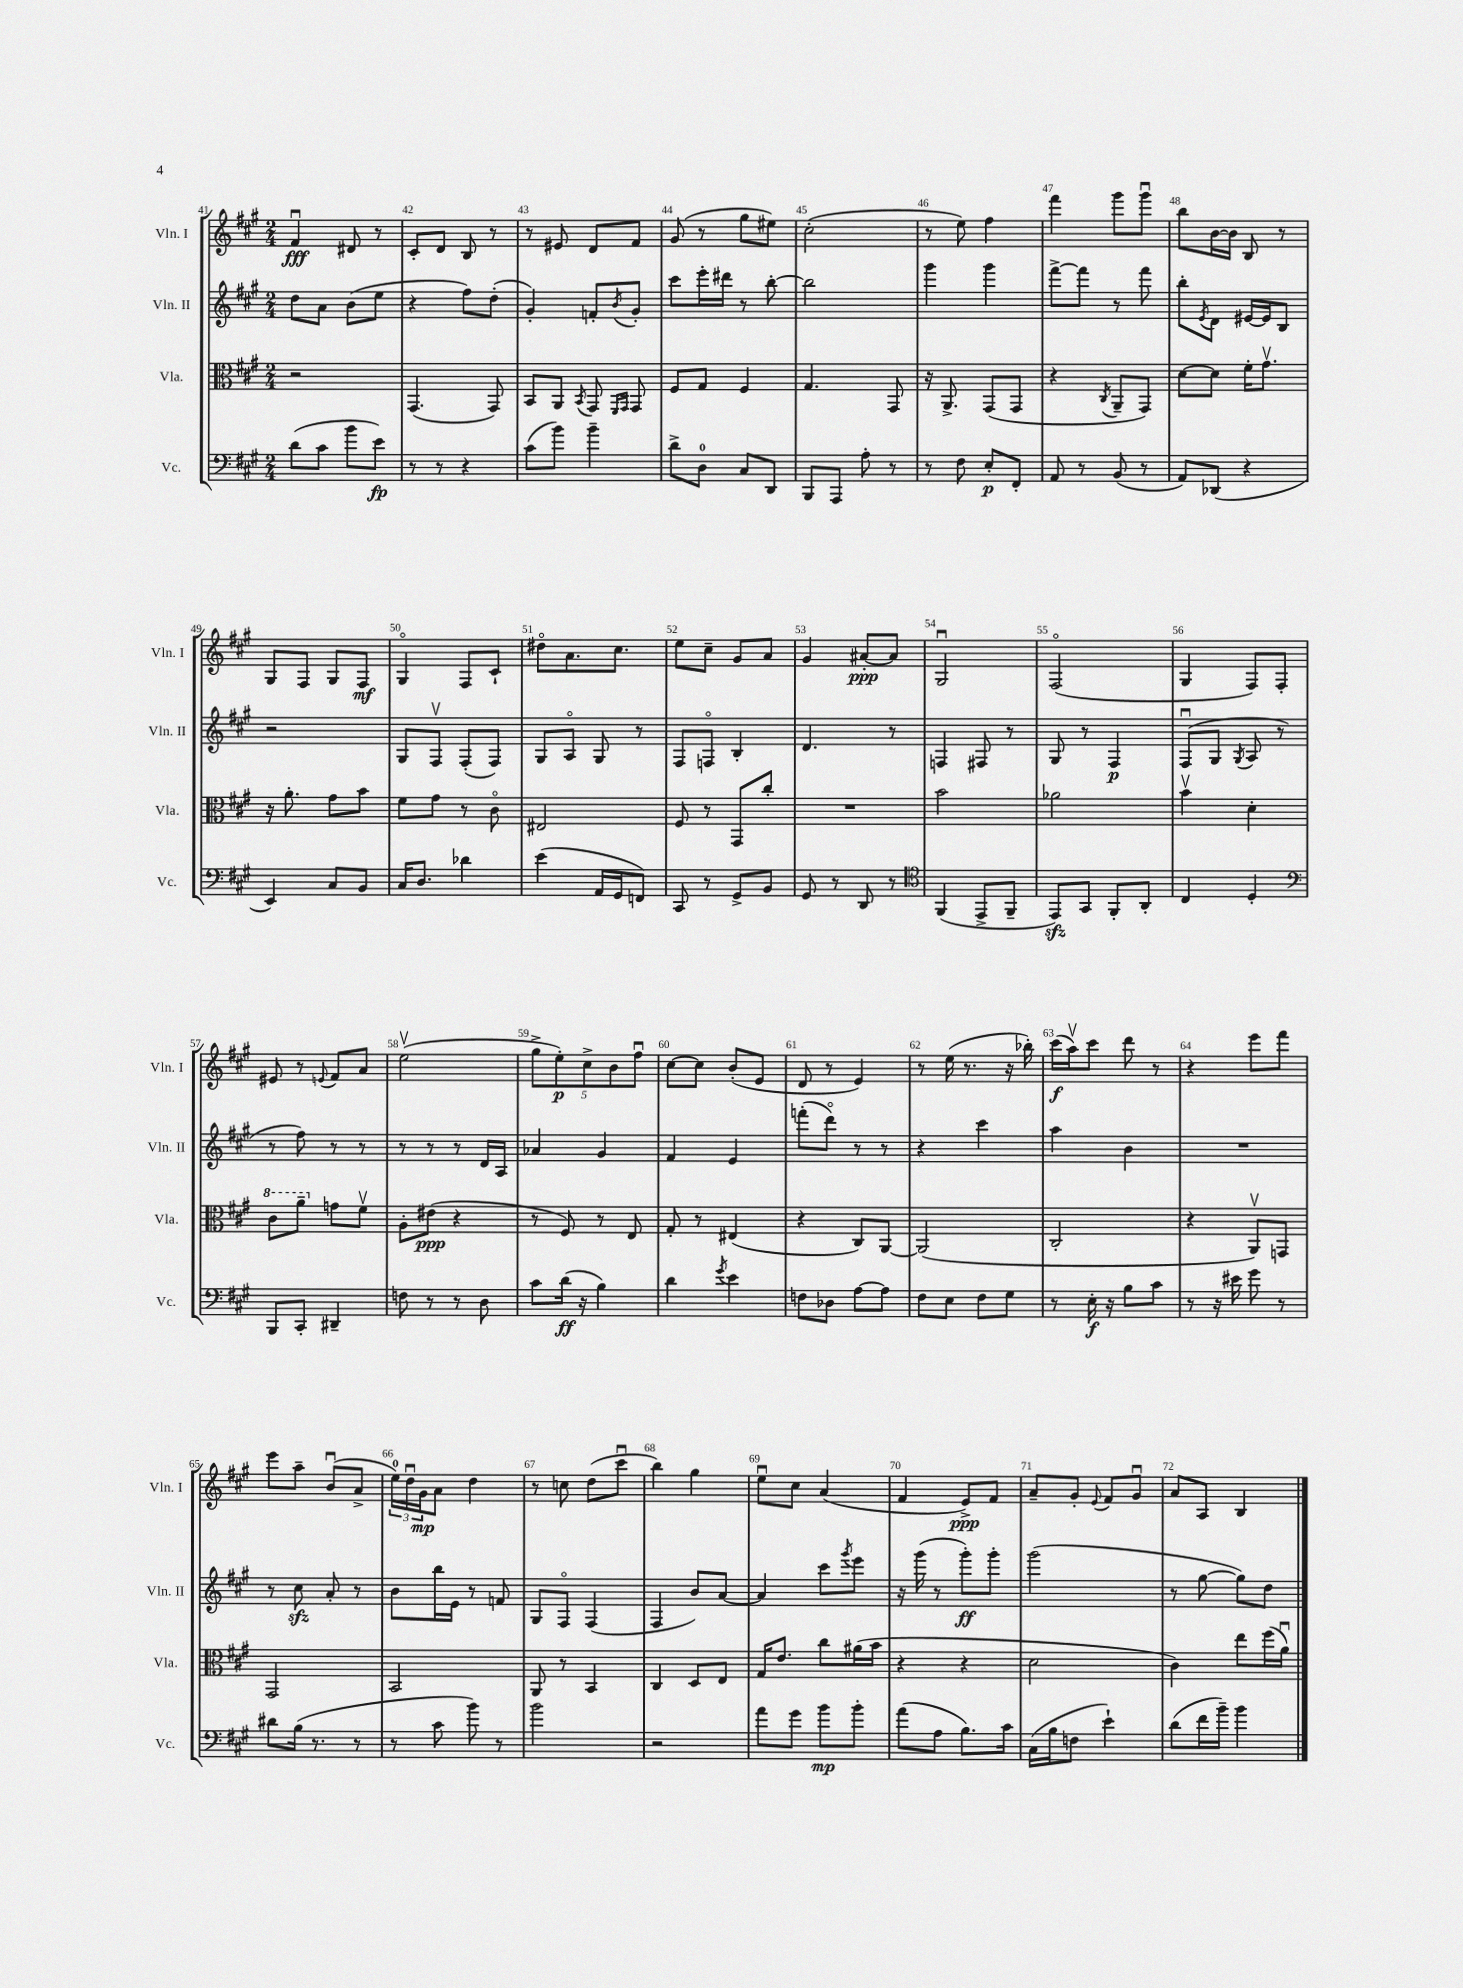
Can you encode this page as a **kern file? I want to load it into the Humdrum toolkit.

**kern	**kern	**kern	**kern
*staff4	*staff3	*staff2	*staff1
*clefF4	*clefC3	*clefG2	*clefG2
*k[f#c#g#]	*k[f#c#g#]	*k[f#c#g#]	*k[f#c#g#]
*M2/4	*M2/4	*M2/4	*M2/4
(8d	2r	8dd	4f#u
8c#	.	8a	.
8b	.	(8b	8d#
8e)	.	8ee	8r
=	=	=	=
8r	(4.GG#	4r	8c#'
8r	.	.	8d
4r	.	8ff#)	8B
.	8GG#)	(8dd'	8r
=	=	=	=
(8c#	8BB	4g#')	8r
8b)	8AA	.	8e#
.	8qBB	.	.
4b~	8GG#	8f'	8d
.	16qqFF#	.	.
.	16qqGG#	8qb	.
.	8GG#	8g#'	8f#
=	=	=	=
8d^	8F#	8ccc#	(8g#
8D	8G#	16eee'	8r
.	.	16ddd#	.
8C#	4F#	8r	8gg#
8DD	.	[8bb'	8ee#)
=	=	=	=
8BBB	4.G#	2bb]	(2cc#'
8AAA	.	.	.
8A'	.	.	.
8r	8GG#	.	.
=	=	=	=
8r	16r	4ggg#	8r
.	8.AA^	.	.
8F#	.	.	8ee)
8E'	(8GG#	4ggg#	4ff#
8FF#'	8GG#	.	.
=	=	=	=
8AA	4r	[8fff#^	4fff#
8r	.	8fff#]	.
.	8qC#	.	.
(8BB	8AA~	8r	8ggg#
8r	8GG#)	8fff#	8ggg#u
=	=	=	=
8AA)	[8d	8bb'	8bb
.	.	8qe	.
(8DD-	8d]	8d	[16b
.	.	.	16b]
4r	16f#'	[16e#	8B
.	8.g#v	16e#]	.
.	.	8B	8r
=	=	=	=
4EE)	16r	2r	8G#
.	8.a'	.	.
.	.	.	8F#
8C#	8g#	.	8G#
8BB	8b	.	8F#
=	=	=	=
16C#	8f#	8G#	4G#o
8.D	.	.	.
.	8g#	8F#v	.
4d-	8r	(8F#'	8F#
.	8c#o	8F#)	8c#`
=	=	=	=
(4e	2E#	8G#	8dd#o
.	.	8Ao	8.a
16AA	.	8G#	.
16GG#	.	.	8.cc#
8FF)	.	8r	.
=	=	=	=
8CC#	8F#	8F#	8ee
8r	8r	8Fo	8cc#~
8GG#^	8GG#	4B'	8g#
8BB	8cc#'	.	8a
=	=	=	=
8GG#	2r	4.d	4g#
8r	.	.	.
8DD	.	.	[8a#'
8r	.	8r	8a#]
=	=	=	=
*clefC4	*	*	*
(4FF#	2b	4F	2G#u
8EE^	.	8F#	.
8FF#~	.	8r	.
=	=	=	=
8EE)	2a-	8G#	(2F#o
8GG#	.	8r	.
8FF#'	.	4F#	.
8AA'	.	.	.
=	=	=	=
4C#	4bv	(8F#u	4G#
.	.	8G#	.
.	.	8qG#	.
4D'	4d'	8A	8F#)
.	.	8r	8F#'
=	=	=	=
*clefF4	*	*	*
8BBB	8cc#	8r	8e#
8CC#'	8aa~	8ff#)	8r
.	.	.	8qqe
4DD#~	8g	8r	8f#
.	8f#v	8r	8a
=	=	=	=
8F	8A'	8r	(2eev
8r	(8e#	8r	.
8r	4r	8r	.
8D	.	16d	.
.	.	16A	.
=	=	=	=
8c#	8r	4a-	10gg#^
.	.	.	10ee')
(16d	8F#)	.	.
16r	.	.	.
.	.	.	10cc#^
4B)	8r	4g#	.
.	.	.	10b
.	8E	.	.
.	.	.	10ff#u
=	=	=	=
4d	8G#'	4f#	[8cc#
.	8r	.	8cc#]
8qg#	.	.	.
4e	(4E#	4e	(8b'
.	.	.	8e
=	=	=	=
8F	4r	(8fff'	8d
8D-	.	8dddo)	8r
[8A	8C#)	8r	4e)
8A]	[8AA	8r	.
=	=	=	=
8F#	(2AA]	4r	8r
8E	.	.	(16ee
.	.	.	8.r
8F#	.	4ccc#	.
8G#	.	.	16r
.	.	.	16bb-')
=	=	=	=
8r	2C#'	4aa	(16ccc#
.	.	.	16aav)
16E'	.	.	8ccc#
16r	.	.	.
8B	.	4b	8ddd
8c#	.	.	8r
=	=	=	=
8r	4r	2r	4r
16r	.	.	.
16e#	.	.	.
8g#	8AAv)	.	8eee
8r	8GG	.	8fff#
=	=	=	=
8d#	2GG#	8r	8eee
(16B	.	8cc#	8aa~
8.r	.	.	.
.	.	8a'	(8bu
8r	.	8r	8a^
=	=	=	=
8r	2BB	8b	24ee)
.	.	.	24ddu
.	.	.	24g#
8c#	.	16bb	8a
.	.	16e	.
8b)	.	8r	4dd
8r	.	8f	.
=	=	=	=
2b	8AA	8G#	8r
.	8r	8F#o	8cc
.	4BB	(4F#	(8dd
.	.	.	8ccc#u
=	=	=	=
2r	4C#	4F#	4bb)
.	8D	8b)	4gg#
.	8E	[8a	.
=	=	=	=
8a	16G#	4a]	8eeu
.	8.e	.	.
8g#	.	.	8cc#
8b	8cc#	8ccc#	(4a
.	.	8qggg#	.
8b'	(16a#	8eee	.
.	16b	.	.
=	=	=	=
(8a	4r	16r	4f#
.	.	(16ggg#	.
8A	.	8r	.
8.B)	4r	8ggg#')	8e^)
.	.	8ggg#'	8f#
16c#	.	.	.
=	=	=	=
(16C#	2d	(2ggg#	8a~
16B	.	.	.
8F	.	.	8g#'
.	.	.	8qqe
4e`)	.	.	8f#
.	.	.	8g#u
=	=	=	=
(8d	4c#)	8r	8a
16f#	.	[8gg#	8A
16b~)	.	.	.
4b	8ee	8gg#])	4B
.	(16ff#	8dd	.
.	16au)	.	.
==	==	==	==
*-	*-	*-	*-
